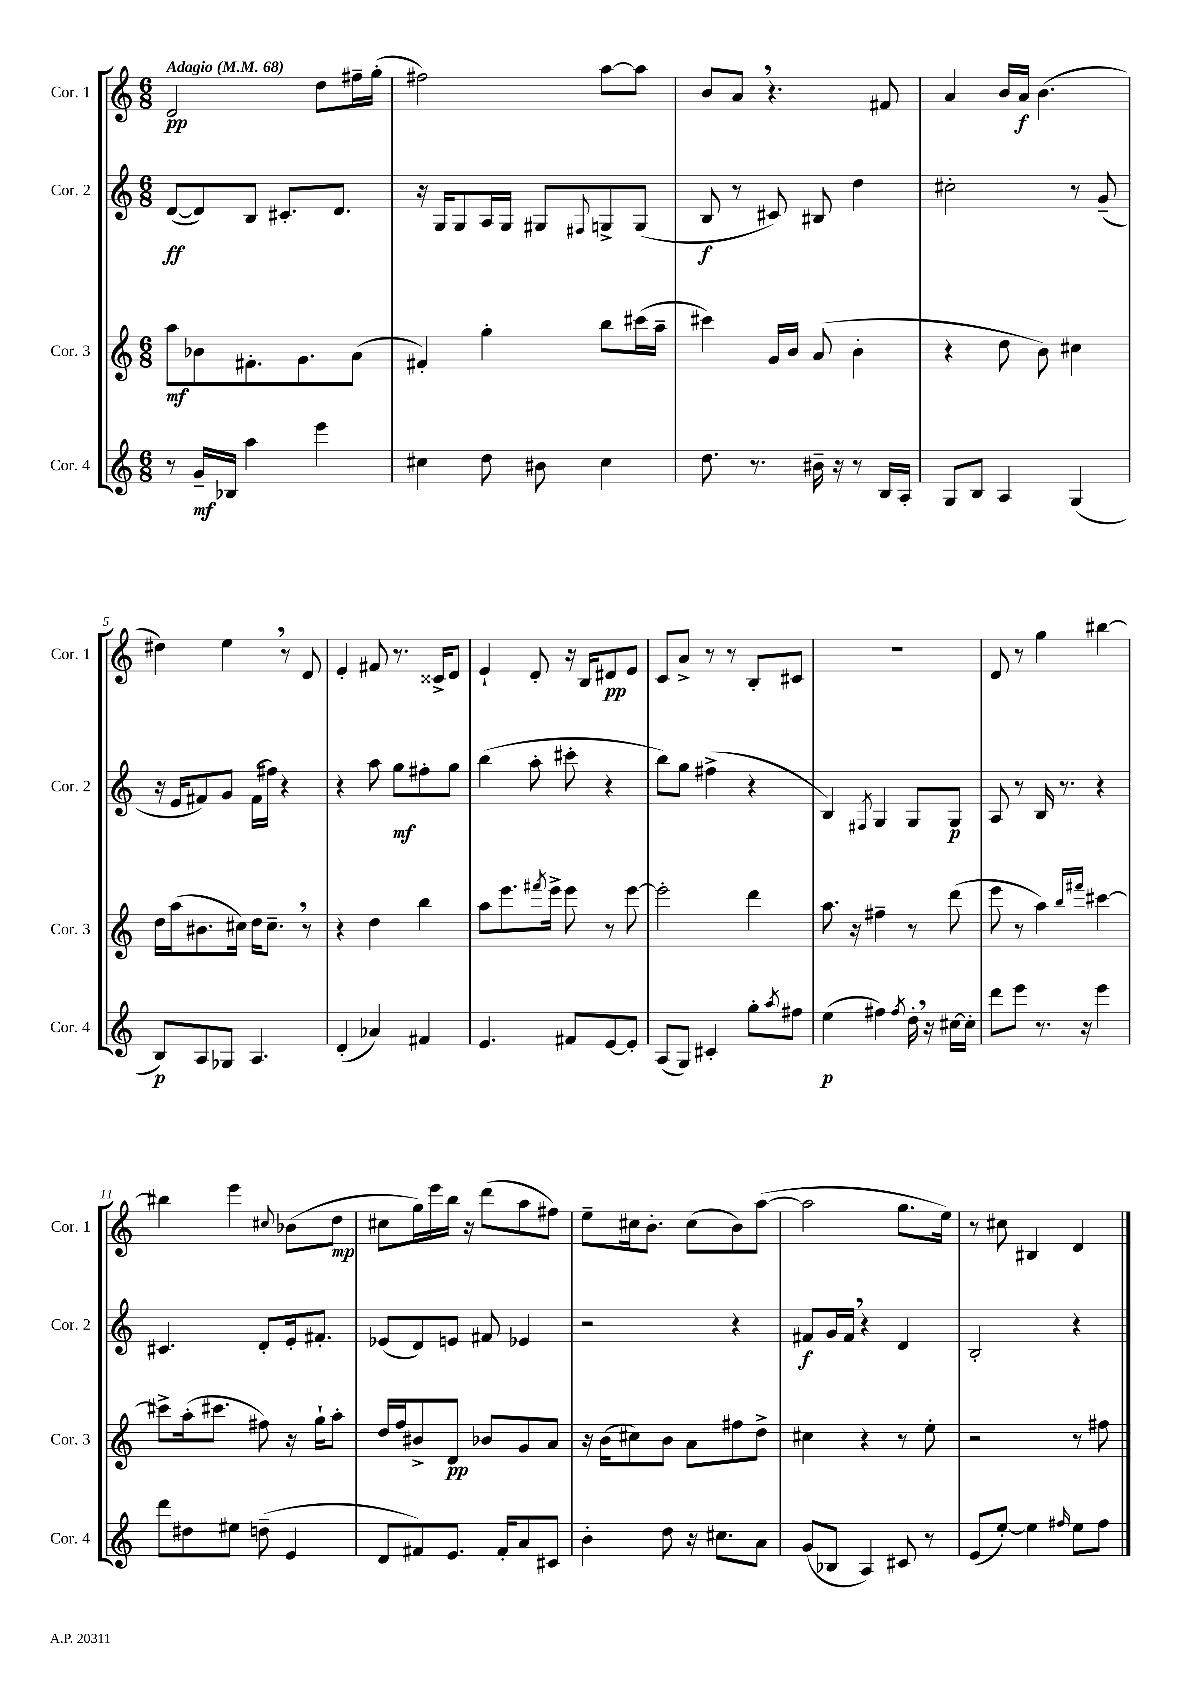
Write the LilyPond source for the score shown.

<<
\new StaffGroup <<
\new Staff = "s0" \with { instrumentName = "Cor. 1" shortInstrumentName = "Cor. 1" } {
    \clef treble \key c \major \numericTimeSignature \time 6/8 \tempo "Adagio" 4 = 68
    d'2\pp d''8 fis''16-- g''16-.( |
    fis''2) a''8~ a''8 |
    b'8 a'8 \breathe r4. fis'8 |
    a'4 b'16 a'16\f b'4.( |
    dis''4) e''4 \breathe r8 d'8 |
    e'4-. fis'8 r8. cisis'16-> d'8 |
    e'4-! d'8-. r16 b16 dis'8\pp e'8 |
    c'8 a'8-> r8 r8 b8-. cis'8 |
    R2. |
    d'8 r8 g''4 bis''4~ |
    bis''4 e'''4 \appoggiatura { cis''8 } bes'8( d''8\mp |
    cis''8 g''16) e'''16 b''16 r16 d'''8( a''8 fis''8) |
    e''8-- cis''16 b'8.-. cis''8( b'8) a''8~( |
    a''2 g''8. e''16) |
    r8 cis''8 bis4 d'4 \bar "|." |
}
\new Staff = "s1" \with { instrumentName = "Cor. 2" shortInstrumentName = "Cor. 2" } {
    \clef treble \key c \major \numericTimeSignature \time 6/8
    d'8~\ff( d'8) b8 cis'8.-. d'8. |
    r16 g16 g8 a16 g16 gis8 \appoggiatura { fis8 } g8-> g8( |
    b8\f r8 cis'8) bis8 d''4 |
    cis''2-. r8 g'8--( |
    r16 e'16 fis'8) g'8 fis'16( fis''16) r4 |
    r4 a''8 g''8\mf fis''8-. g''8 |
    b''4( a''8-. cis'''8-. r4 |
    b''8) g''8 fis''4->( r4 |
    b4) \acciaccatura { fis8 } g4 g8 g8\p |
    a8 r8 b16 r8. r4 |
    cis'4. d'8-. e'16-. fis'8.-. |
    ees'8( d'8) e'8 fis'8 ees'4 |
    r2 r4 |
    fis'8\f g'16 fis'16 \breathe r4 d'4 |
    b2-. r4 \bar "|." |
}
\new Staff = "s2" \with { instrumentName = "Cor. 3" shortInstrumentName = "Cor. 3" } {
    \clef treble \key c \major \numericTimeSignature \time 6/8
    a''8\mf bes'8 fis'8.-. g'8. a'8( |
    fis'4-.) g''4-. b''8 cis'''16( a''16-- |
    cis'''4) g'16 b'16 a'8( b'4-. |
    r4 d''8 b'8) cis''4 |
    d''16 a''16( bis'8. cis''16) d''16 cis''8.-- \breathe r8 |
    r4 d''4 b''4 |
    a''8 e'''8. \acciaccatura { fis'''8 } e'''16-> e'''8 r8 e'''8~ |
    e'''2-. d'''4 |
    a''8. r16 fis''4-- r8 d'''8( |
    e'''8 r8 a''4) \grace { b''16 fis'''16 } cis'''4~ |
    cis'''8-> a''16-.( cis'''8. fis''8) r16 g''16-! a''8-. |
    d''16 f''16 bis'8-> d'8\pp bes'8 g'8 a'8 |
    r16 b'16( cis''8) b'8 a'8 fis''8 d''8-> |
    cis''4 r4 r8 e''8-. |
    r2 r8 fis''8 \bar "|." |
}
\new Staff = "s3" \with { instrumentName = "Cor. 4" shortInstrumentName = "Cor. 4" } {
    \clef treble \key c \major \numericTimeSignature \time 6/8
    r8 g'16--\mf bes16 a''4 e'''4 |
    cis''4 d''8 bis'8 cis''4 |
    d''8. r8. bis'16-- r16 r8 b16 a16-. |
    g8 b8 a4 g4( |
    b8\p) a8 ges8 a4. |
    d'4-.( aes'4) fis'4 |
    e'4. fis'8 e'8~ e'8-. |
    a8( g8) cis'4-. g''8-. \acciaccatura { a''8 } fis''8 |
    e''4\p( fis''4) \acciaccatura { fis''8 } d''16-. \breathe r16 cis''16~ cis''16-. |
    d'''8 e'''8 r8. r16 e'''4 |
    d'''8 dis''8 eis''8 d''8--( e'4 |
    d'8 fis'8) e'8. fis'16-. a'8 cis'8 |
    b'4-. d''8 r16 cis''8. a'8 |
    g'8( bes8 a4) cis'8 r8 |
    e'8( e''8~-.) e''4 \grace { fis''16 } e''8 fis''8 \bar "|." |
}
>>
>>
